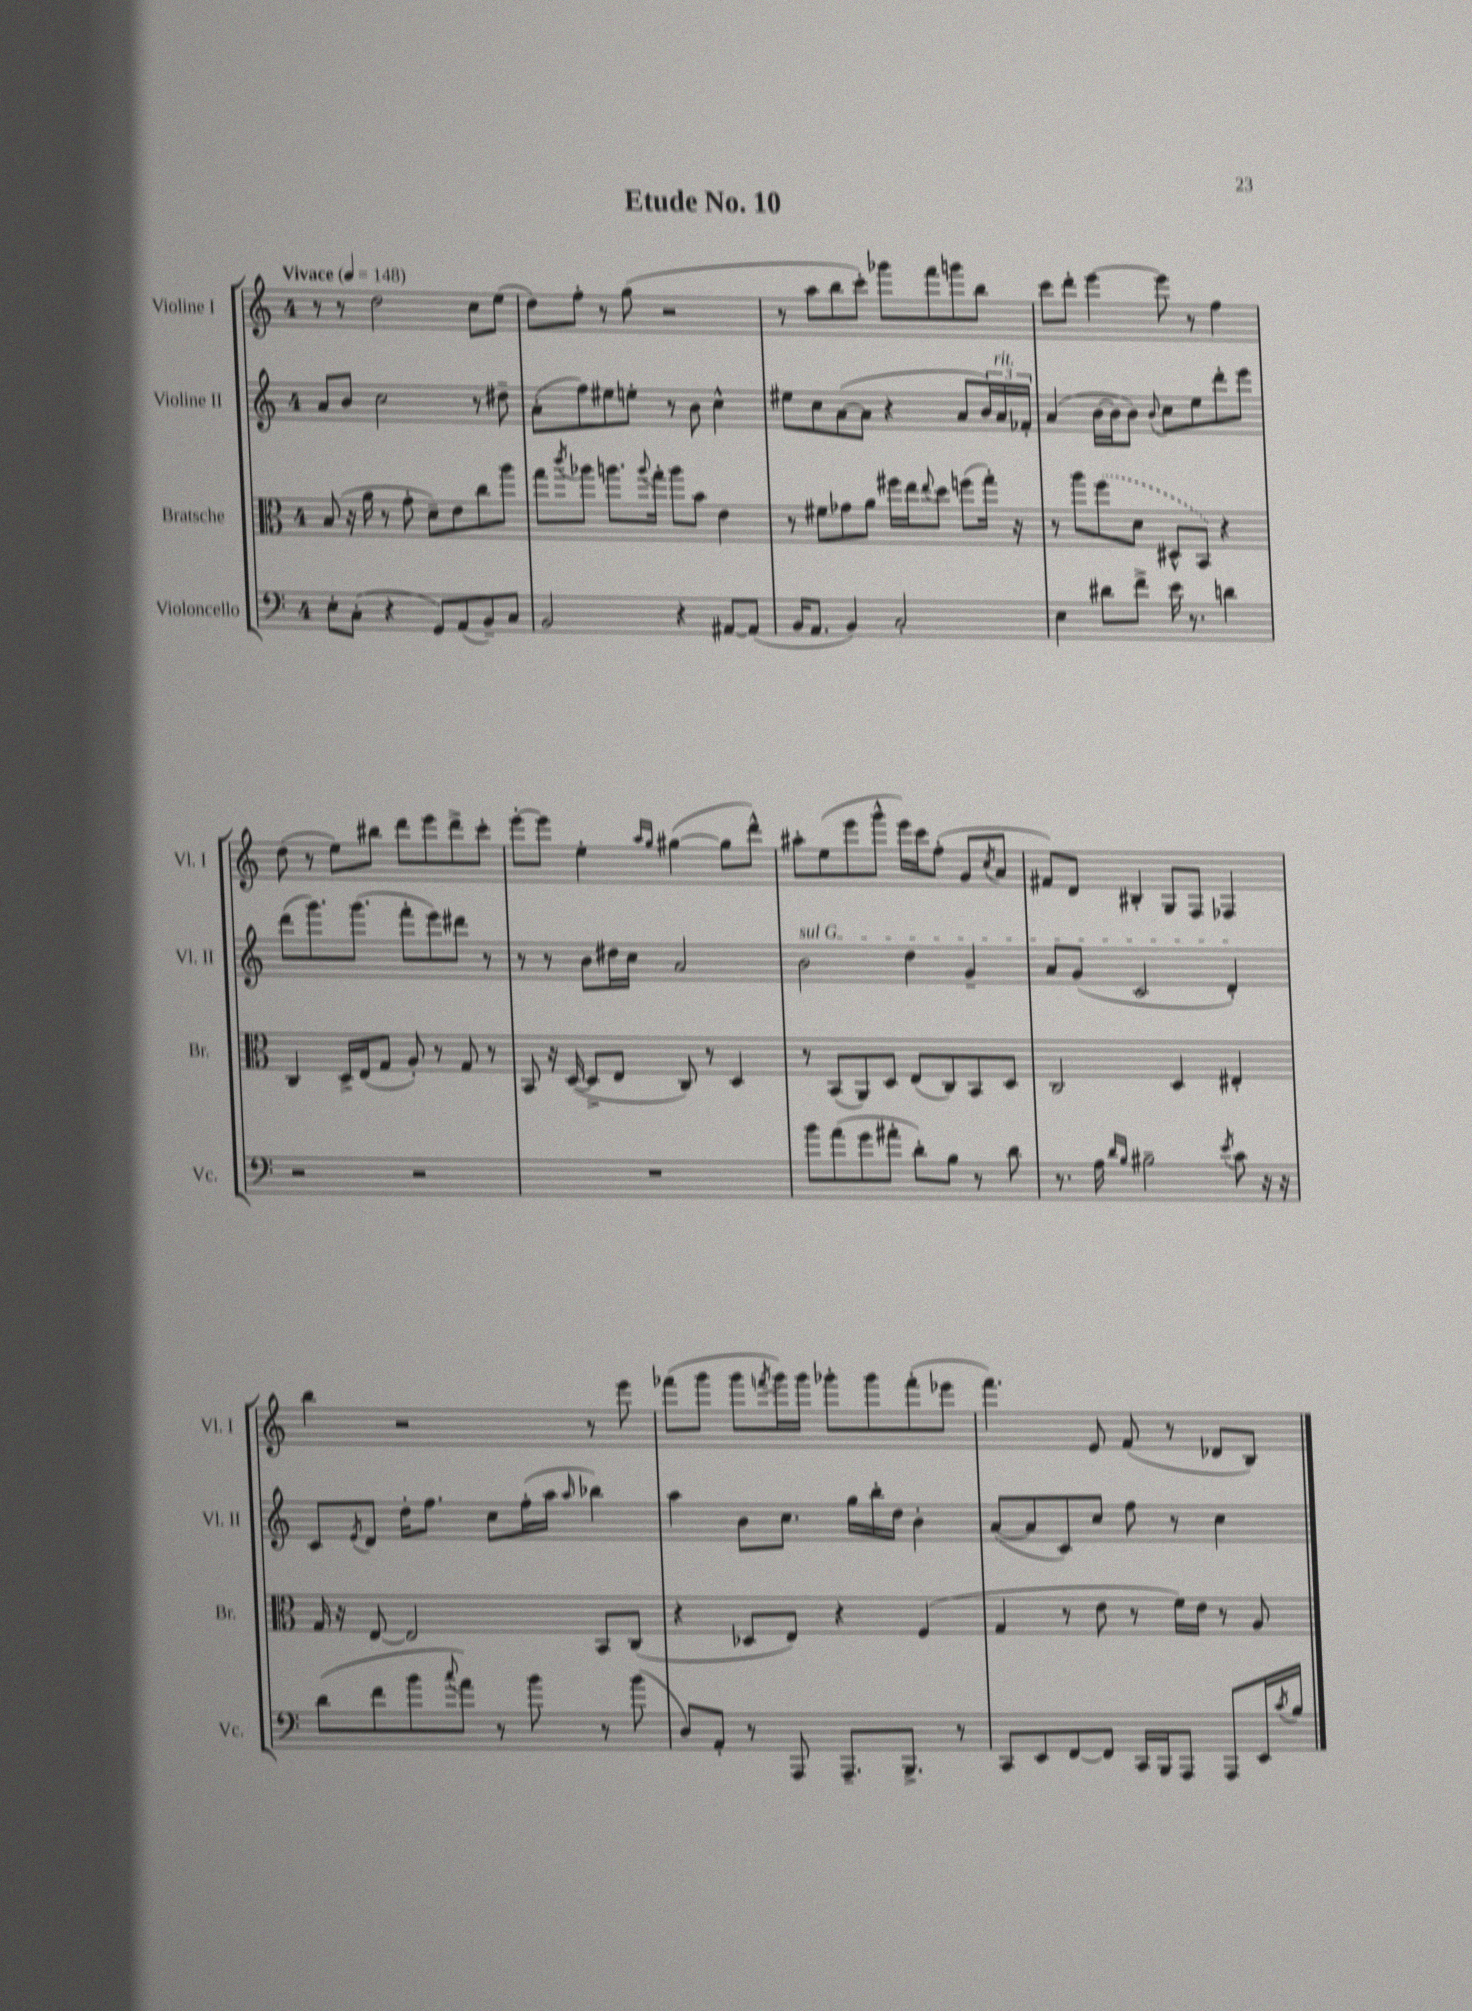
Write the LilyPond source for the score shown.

\header { title = "Etude No. 10" }
<<
\new StaffGroup <<
\new Staff = "s0" \with { instrumentName = "Violine I" shortInstrumentName = "Vl. I" } {
    \clef treble \key c \major \once \override Staff.TimeSignature.style = #'single-digit \time 4/4 \tempo "Vivace" 4 = 148
    r8 r8 d''2 c''8 e''8( |
    d''8) f''8-. r8 g''8( r2 |
    r8 a''8 b''8 c'''8-.) ges'''8 f'''8 g'''8 b''8 |
    c'''8 d'''8-. e'''4~ e'''8 r8 f''4 |
    d''8( r8 e''8) bis''8 d'''8 e'''8 d'''8-> c'''8-. |
    e'''8~-. e'''8 e''4-. \grace { a''16 g''16 } gis''4~( gis''8 d'''8-^) |
    ais''8-. e''8( e'''8 g'''8-^ e'''16) c'''16 f''8-.( g'8 \acciaccatura { c''8 } a'8 |
    fis'8) d'8 bis4-. g8 f8 fes4 |
    b''4 r2 r8 e'''8 |
    fes'''8( g'''8 g'''8 \acciaccatura { f'''8 } g'''16) g'''16 ges'''8-. ges'''8 f'''8-.( ees'''8 |
    f'''4.) e'8 f'8( r8 des'8 b8) \bar "|." |
}
\new Staff = "s1" \with { instrumentName = "Violine II" shortInstrumentName = "Vl. II" } {
    \clef treble \key c \major \once \override Staff.TimeSignature.style = #'single-digit \time 4/4
    a'8 b'8 c''2 r8 dis''8-- |
    a'8-.( f''8) eis''8 e''8-. r8 b'8 c''4-^ |
    eis''8 c''8 a'8~( a'8 r4 a'8 \tuplet 3/2 { b'16) a'16^\markup { \italic "rit." } fes'16-. } |
    a'4( b'16~ b'16 b'8) \appoggiatura { b'8 } c''8 e''8 d'''8-. e'''8 |
    d'''8( g'''8.) g'''8.( f'''8-. e'''8) dis'''8 r8 |
    r8 r8 b'8 dis''16 c''16 a'2 |
    \once \override TextSpanner.bound-details.left.text = \markup { \italic "sul G" } b'2\startTextSpan d''4 g'4-- |
    a'8 g'8( c'2 d'4-.\stopTextSpan) |
    c'8 \acciaccatura { e'8 } d'8 d''16-. f''8. c''8 f''16-.( a''16 \grace { a''16 } bes''4) |
    a''4 b'8 c''8. g''16 b''16-. d''16 b'4-. |
    a'8~( a'8 c'8) c''8 f''8 r8 c''4 \bar "|." |
}
\new Staff = "s2" \with { instrumentName = "Bratsche" shortInstrumentName = "Br." } {
    \clef alto \key c \major \once \override Staff.TimeSignature.style = #'single-digit \time 4/4
    b8( r16 a'16 r8 g'8-. d'8--) e'8 c''8 a''8 |
    g''8 \acciaccatura { c'''8 } aes''8 a''8. \appoggiatura { a''8 } g''16-. a''8 b'8 e'4 |
    r8 fis'8 ges'8 a'8 fis''16 e''16 \appoggiatura { e''8 } d''8 f''8( g''16-.) r16 |
    r8 a''8 \once \slurDashed f''8( d'8 dis8-^ b,8) r4 |
    c4 d16-> e16( g8 a8-.) r8 g8 r8 |
    b,8 r16 d16~( d8-> e8 c8) r8 d4 |
    r8 b,8( a,8) d8 e8( c8) b,8 d8 |
    c2 d4 eis4-. |
    g16 r16 e8~ e2 b,8 c8( |
    r4 des8 e8) r4 f4( |
    g4 r8 e'8 r8 f'16) e'16 r8 a8 \bar "|." |
}
\new Staff = "s3" \with { instrumentName = "Violoncello" shortInstrumentName = "Vc." } {
    \clef bass \key c \major \once \override Staff.TimeSignature.style = #'single-digit \time 4/4
    e8-. c8-.( r4 g,8) a,8( b,8--) c8 |
    b,2 r4 ais,8~ ais,8( |
    b,16 a,8. b,4) c2-. |
    e4 dis'8 f'8-> e'16 r8. d'4 |
    r2 r2 |
    R1 |
    b'8 a'8( g'8 ais'8-. d'8-.) b8 r8 d'8 |
    r8. a16 \grace { d'16 b16 } bis2-- \acciaccatura { e'8 } c'8 r16 r16 |
    d'8( f'8 b'8 \appoggiatura { c''8 } a'8) r8 b'8 r8 b'8( |
    d8) a,8-. r8 a,,8 a,,8.-- b,,8.-> r8 |
    c,8 e,8 f,8~ f,8 c,16 b,,16 a,,8 a,,8 e,16 \acciaccatura { c'8 } b16 \bar "|." |
}
>>
>>
\layout { \context { \Score \remove "Bar_number_engraver" } }
